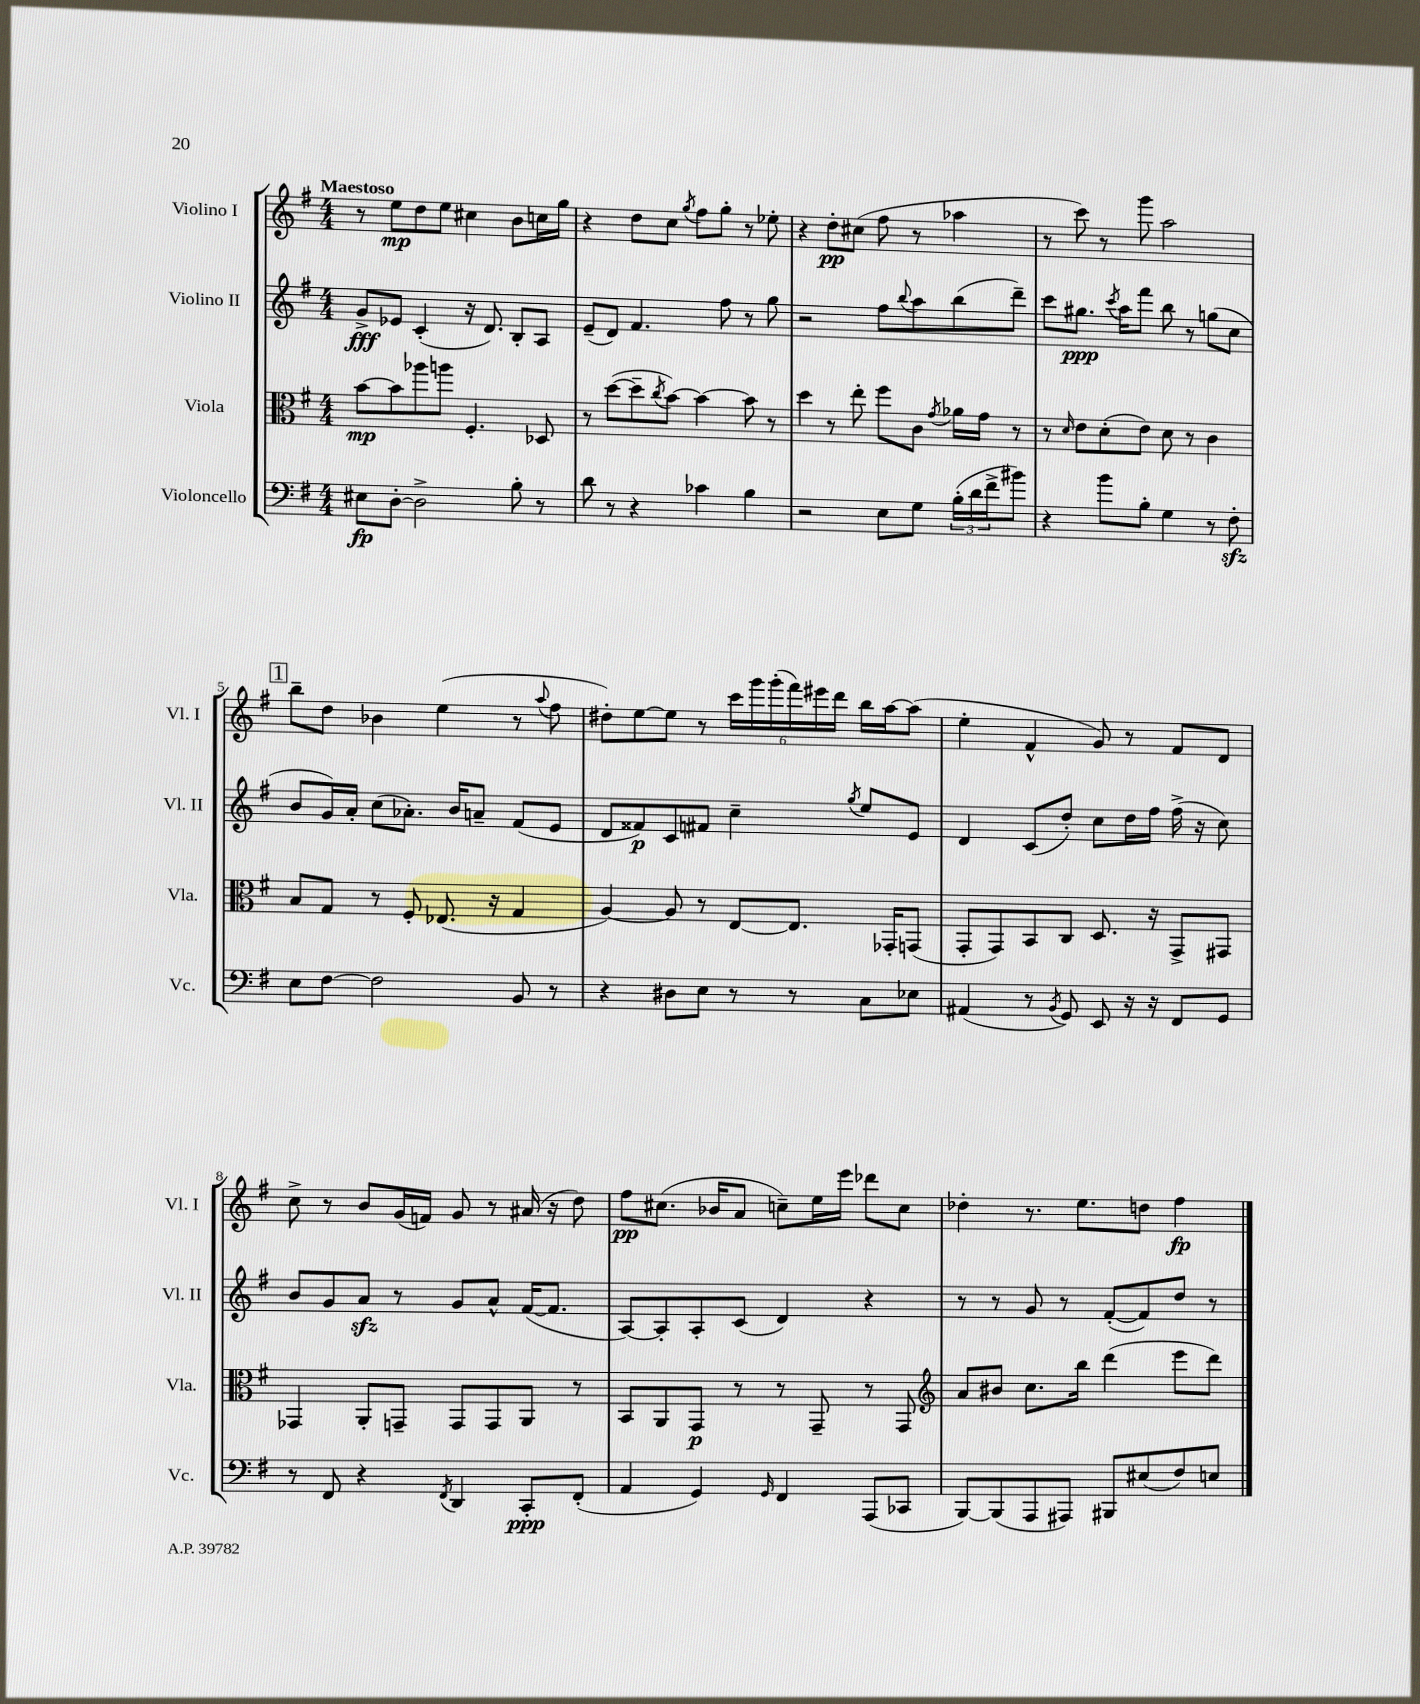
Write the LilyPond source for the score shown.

<<
\new StaffGroup <<
\new Staff = "s0" \with { instrumentName = "Violino I" shortInstrumentName = "Vl. I" } {
    \clef treble \key g \major \numericTimeSignature \time 4/4 \tempo "Maestoso"
    r8 e''8\mp d''8 e''8 cis''4 b'8 c''16 g''16 |
    r4 d''8 c''8 \acciaccatura { g''8 } fis''8 g''8-. r8 ees''8-. |
    r4 d''8-.\pp cis''8( fis''8 r8 aes''4 |
    r8 c'''8) r8 g'''8 a''2 |
    \mark \markup { \box "1" } b''8-- d''8 bes'4 e''4( r8 \appoggiatura { a''8 } fis''8 |
    dis''8-.) e''8~ e''8 r8 \tuplet 6/4 { c'''16 g'''16 g'''16-.( fis'''16) eis'''16 d'''16 } b''16 a''16~ a''8( |
    e''4-. fis'4-^ g'8) r8 fis'8 d'8 |
    c''8-> r8 b'8 g'16( f'16) g'8 r8 ais'16( r16 d''8) |
    fis''8\pp cis''8.( bes'16 a'8 c''8--) e''16 e'''16 des'''8 c''8 |
    des''4-. r8. e''8. d''8 fis''4\fp \bar "|." |
}
\new Staff = "s1" \with { instrumentName = "Violino II" shortInstrumentName = "Vl. II" } {
    \clef treble \key g \major \numericTimeSignature \time 4/4
    g'8->\fff ees'8 c'4-.( r16 d'8.) b8-. a8 |
    e'8--( d'8) fis'4. fis''8 r8 g''8 |
    r2 fis''8 \appoggiatura { b''8 } a''8 b''8( d'''8--) |
    c'''8 gis''8.\ppp \acciaccatura { c'''8 } a''16 fis'''8 b''8 r8 g''8( c''8 |
    \mark \markup { \box "1" } b'8 g'16) a'16-. c''8( aes'8.-.) b'16 a'8-- fis'8( e'8 |
    d'8 fisis'8\p) c'8 fis'8 c''4-- \acciaccatura { g''8 } e''8 e'8 |
    d'4 c'8( d''8-.) c''8 d''16 fis''16 fis''16->( r16 c''8) |
    b'8 g'8 a'8\sfz r8 g'8 a'8-^ fis'16~( fis'8. |
    a8~) a8-. a8-. c'8( d'4) r4 |
    r8 r8 g'8 r8 fis'8~-.( fis'8) d''8 r8 \bar "|." |
}
\new Staff = "s2" \with { instrumentName = "Viola" shortInstrumentName = "Vla." } {
    \clef alto \key g \major \numericTimeSignature \time 4/4
    b'8~\mp b'8 aes''8 a''8 fis4.-. des8 |
    r8 d''8~( d''8-- \acciaccatura { c''8 } b'8~) b'4~ b'8 r8 |
    d''4 r8 e''8-. fis''8 c'8 \acciaccatura { g'8 } aes'16 g'16 r8 |
    r8 \grace { d'16 } e'8 d'8-.( e'8) d'8 r8 c'4 |
    \mark \markup { \box "1" } b8 g8 r8 fis8-. ees8.( r16 g4 |
    a4~) a8 r8 e8~ e8. ges,16-. g,8( |
    g,8-. g,8) b,8 c8 d8. r16 g,8-> gis,8 |
    ges,4 a,8-. g,8-- g,8 g,8 a,8 r8 |
    b,8 a,8 g,8\p r8 r8 g,8-- r8 g,8 |
    \clef treble a'8 bis'8 c''8. b''16 d'''4( e'''8 d'''8) \bar "|." |
}
\new Staff = "s3" \with { instrumentName = "Violoncello" shortInstrumentName = "Vc." } {
    \clef bass \key g \major \numericTimeSignature \time 4/4
    eis8\fp d8~-. d2-> b8-. r8 |
    d'8 r8 r4 ces'4 b4 |
    r2 e8 g8 \tuplet 3/2 { b16-.( d'16 fis'16-> } bis'8) |
    r4 b'8 b8-. g4 r8 fis8-.\sfz |
    \mark \markup { \box "1" } e8 fis8~ fis2 b,8 r8 |
    r4 dis8 e8 r8 r8 c8 ees8 |
    ais,4( r8 \acciaccatura { b,8 } g,8) e,8 r16 r16 fis,8 g,8 |
    r8 fis,8 r4 \acciaccatura { fis,8 } d,4 c,8-.\ppp fis,8-.( |
    a,4 g,4) \grace { g,16 } fis,4 a,,8( ces,8 |
    b,,8~) b,,8( a,,8 ais,,8) bis,,8 eis8( fis8) e8 \bar "|." |
}
>>
>>
